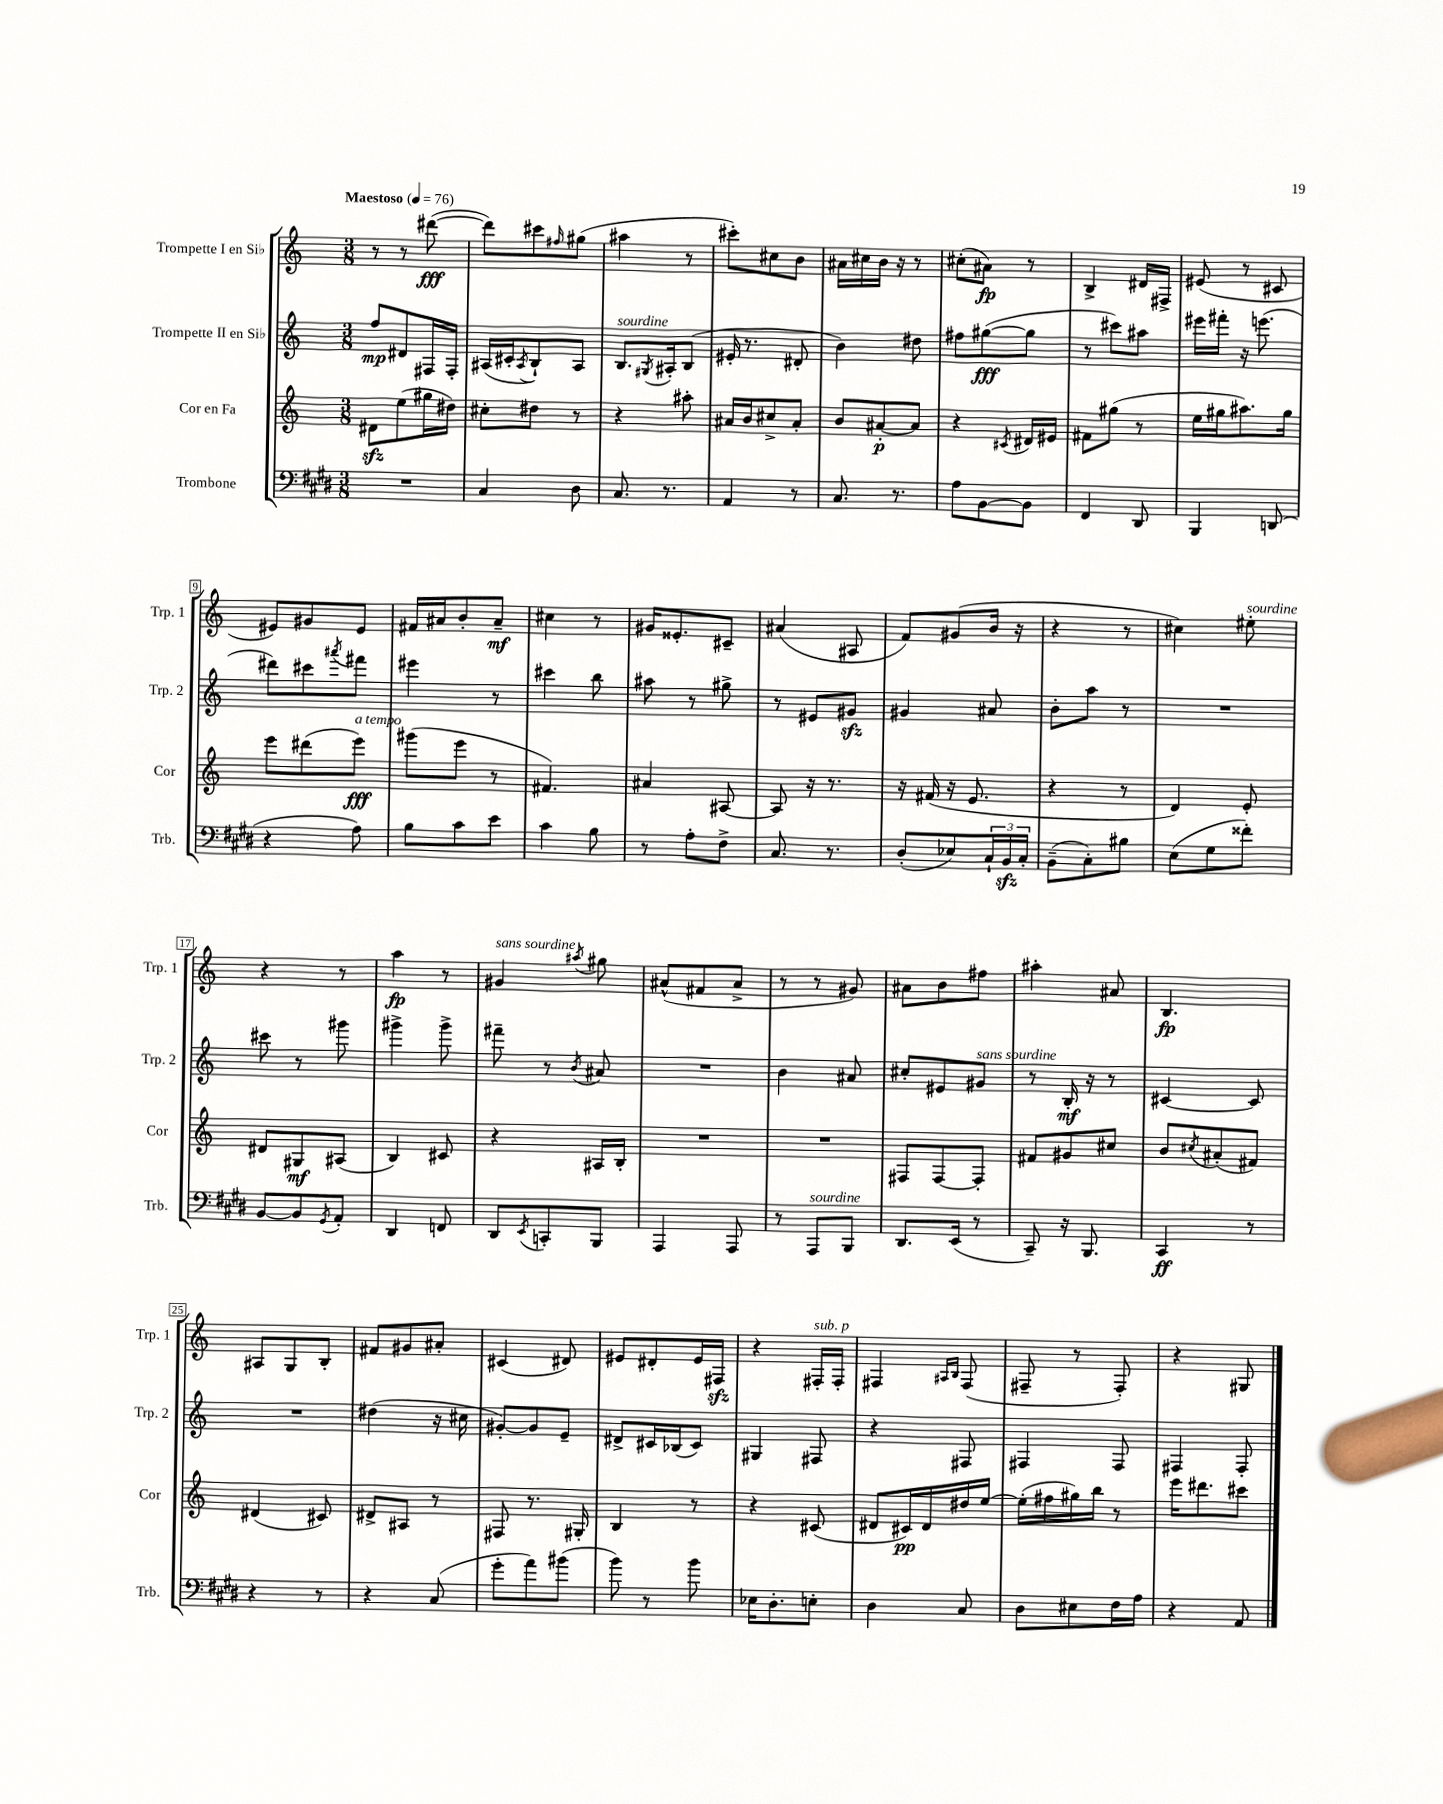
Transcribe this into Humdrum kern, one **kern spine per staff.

**kern	**dynam	**kern	**dynam	**kern	**dynam	**kern	**dynam
*part4	*part4	*part3	*part3	*part2	*part2	*part1	*part1
*staff4	*staff4	*staff3	*staff3	*staff2	*staff2	*staff1	*staff1
*I"Trombone	*	*I"Cor en Fa	*	*I"Trompette II en Si♭	*	*I"Trompette I en Si♭	*
*I'Trb.	*	*I'Cor	*	*I'Trp. 2	*	*I'Trp. 1	*
*clefF4	*	*clefG2	*	*clefG2	*	*clefG2	*
*k[f#c#g#d#]	*	*k[]	*	*k[]	*	*k[]	*
*M3/8	*	*M3/8	*	*M3/8	*	*M3/8	*
*MM76	*	*MM76	*	*MM76	*	*MM76	*
=1	=1	=1	=1	=1	=1	=1	=1
!	!	!	!	!	!	!LO:TX:a:B:t=Maestoso	!
4.r	.	8d#Xzz\L	.	8ff/L	mp	8r	.
.	.	(8ee\	.	8d#X/	.	8r	.
.	.	16gg#X\L	.	16F#X/L	.	([8ddd#X\	fff
.	.	16dd#X\JJ)	.	16F#'/JJ	.	.	.
=2	=2	=2	=2	=2	=2	=2	=2
4C#/	.	8cc#X'\L	.	(16A#X/LL	.	8ddd#\L])	.
.	.	.	.	16c#X'/J	.	.	.
.	.	.	.	8qA#/	.	.	.
.	.	8dd#X\J	.	8B`/)	.	8ccc#X\	.
.	.	.	.	.	.	16qqff#X/	.
8D#\	.	8r	.	8A#/J	.	(8gg#X\J	.
=3	=3	=3	=3	=3	=3	=3	=3
!	!	!	!	!LO:TX:a:i:t=sourdine	!	!	!
8.C#/	.	4r	.	8.B/L	.	4aa#X\	.
.	.	.	.	8qG#X/	.	.	.
8.r	.	.	.	16A#X'/k	.	.	.
.	.	8aa#X'\	.	(8B/J	.	8r	.
=4	=4	=4	=4	=4	=4	=4	=4
4AA/	.	16a#X/LL	.	16e#X'/	.	8ccc#X'\L)	.
.	.	16b/J	.	8.r	.	.	.
.	.	8cc#X^/	.	.	.	8cc#X\	.
8r	.	8a#'/J	.	8d#X'/	.	8b\J	.
=5	=5	=5	=5	=5	=5	=5	=5
8.C#/	.	8b/L	.	4b\)	.	16a#X\LL	.
.	.	.	.	.	.	16cc#X\	.
.	.	[8a#X'/	p	.	.	16b\JJ	.
8.r	.	.	.	.	.	16r	.
.	.	8a#/J]	.	8dd#X\	.	8r	.
=6	=6	=6	=6	=6	=6	=6	=6
8A\L	.	4r	.	8ff#X\L	.	(8cc#X'\L	.
[8BB\	.	.	.	([8gg#X\	fff	8a#X\J)	fp
.	.	8qc#X/	.	.	.	.	.
8BB\J]	.	16d#X/LL	.	8gg#\J]	.	8r	.
.	.	16e#X/JJ	.	.	.	.	.
=7	=7	=7	=7	=7	=7	=7	=7
4FF#/	.	8f#X\L	.	8r	.	4B^/	.
.	.	(8gg#X\J	.	8ccc#X\L)	.	.	.
8DD#/	.	8r	.	8aa#X\J	.	16d#X/LL	.
.	.	.	.	.	.	16F#X^/JJ	.
=8	=8	=8	=8	=8	=8	=8	=8
4BBB/	.	16ee\LL	.	16eee#X\LL	.	(8e#X/	.
.	.	16gg#X\J	.	16fff#X'\JJ	.	.	.
.	.	8.aa#X\)	.	16r	.	8r	.
.	.	.	.	(8.eeen\	.	.	.
(8DDn/	.	.	.	.	.	8c#X/	.
.	.	16gg#\Jk	.	.	.	.	.
!!LO:LB:g=z
=9	=9	=9	=9	=9	=9	=9	=9
4r	.	8eee\L	.	8ddd#X\L)	.	8e#X/L)	.
.	.	(8ddd#X\	.	8ccc#X\	.	8g#X/	.
.	.	.	.	8qaaa#X/	.	.	.
!	!	!LO:TX:a:i:t=a tempo	!	!	!	!	!
8A\)	.	8eee\J)	fff	8fff#X\J	.	8e#/J	.
=10	=10	=10	=10	=10	=10	=10	=10
8B\L	.	(8ggg#X\L	.	4eee#X\	.	16f#X/LL	.
.	.	.	.	.	.	16a#X/J	.
8c#\	.	8eee\J	.	.	.	8b'/	.
8e\J	.	8r	.	8r	.	8a#~/J	mf
=11	=11	=11	=11	=11	=11	=11	=11
4c#\	.	4.f#X/)	.	4ccc#X\	.	4cc#X\	.
8B\	.	.	.	8bb\	.	8r	.
=12	=12	=12	=12	=12	=12	=12	=12
8r	.	4a#X/	.	8aa#X\	.	16g#X/KL	.
.	.	.	.	.	.	8.e##X'/	.
8A'\L	.	.	.	8r	.	.	.
8F#^\J	.	[8A#X/	.	8gg#X^\	.	8c#X~/J	.
=13	=13	=13	=13	=13	=13	=13	=13
8.C#/	.	8A#/]	.	8r	.	(4a#X/	.
.	.	16r	.	8e#X/L	.	.	.
8.r	.	8.r	.	.	.	.	.
.	.	.	.	8g#Xzz/J	.	8A#X/	.
=14	=14	=14	=14	=14	=14	=14	=14
(8D#'/L	.	16r	.	4g#X/	.	8f/L)	.
.	.	(16f#X/	.	.	.	.	.
8E-X/)	.	16r	.	.	.	(8g#X/	.
.	.	8.e/	.	.	.	.	.
24C#`/L	.	.	.	8a#X/	.	16b/Jk	.
24BBzz/	.	.	.	.	.	.	.
.	.	.	.	.	.	16r	.
24C#'/JJ	.	.	.	.	.	.	.
=15	=15	=15	=15	=15	=15	=15	=15
(8BB~\L	.	4r	.	8b'\L	.	4r	.
8C#'\)	.	.	.	8aa\J	.	.	.
8B#X\J	.	8r	.	8r	.	8r	.
=16	=16	=16	=16	=16	=16	=16	=16
(8E\L	.	4d/)	.	4.r	.	4cc#X\)	.
8G#\	.	.	.	.	.	.	.
!	!	!	!	!	!	!LO:TX:a:i:t=sourdine	!
8f##X'\J)	.	8e'/	.	.	.	8ee#X'\	.
!!LO:LB:g=z
=17	=17	=17	=17	=17	=17	=17	=17
[8BB/L	.	8d#X/L	.	8ccc#X\	.	4r	.
8BB/]	.	8G#X/	mf	8r	.	.	.
8qGG#/	.	.	.	.	.	.	.
8AA'/J	.	(8A#X/J	.	8ggg#X\	.	8r	.
=18	=18	=18	=18	=18	=18	=18	=18
4DD#/	.	4B/)	.	4ggg#X^\	.	4aa\	fp
8FFn/	.	8c#X/	.	8ggg#^\	.	8r	.
=19	=19	=19	=19	=19	=19	=19	=19
!	!	!	!	!	!	!LO:TX:a:i:t=sans sourdine	!
8DD#/L	.	4r	.	8fff#X~\	.	4g#X/	.
8qEE/	.	.	.	.	.	.	.
8CCn'/	.	.	.	8r	.	.	.
.	.	.	.	8qb/	.	8qaa#X/	.
8BBB/J	.	16A#X/LL	.	8a#X/	.	8gg#X\	.
.	.	16B'/JJ	.	.	.	.	.
=20	=20	=20	=20	=20	=20	=20	=20
4AAA/	.	4.r	.	4.r	.	(8a#X^^/L	.
.	.	.	.	.	.	8f#X/	.
8AAA/	.	.	.	.	.	8a#^/J	.
=21	=21	=21	=21	=21	=21	=21	=21
8r	.	4.r	.	4b\	.	8r	.
!LO:TX:a:i:t=sourdine	!	!	!	!	!	!	!
8AAA/L	.	.	.	.	.	8r	.
8BBB/J	.	.	.	8a#X/	.	8g#X/)	.
=22	=22	=22	=22	=22	=22	=22	=22
8.DD#/L	.	8F#X/L	.	8cc#X'/L	.	8a#X\L	.
.	.	[8F#/	.	8e#X/	.	8b\	.
(16EE/Jk	.	.	.	.	.	.	.
!	!	!	!	!LO:TX:a:i:t=sans sourdine	!	!	!
8r	.	8F#'/J]	.	8g#X/J	.	8ff#X\J	.
=23	=23	=23	=23	=23	=23	=23	=23
8CC#~/)	.	8f#X/L	.	8r	.	4aa#X'\	.
16r	.	8g#X/	.	16B'/	mf	.	.
8.BBB/	.	.	.	16r	.	.	.
.	.	8cc#X/J	.	8r	.	8a#X/	.
=24	=24	=24	=24	=24	=24	=24	=24
4CC#/	ff	8b/L	.	[4c#X/	.	4.B/	fp
.	.	8qcc#X/	.	.	.	.	.
.	.	(8a#X'/	.	.	.	.	.
8r	.	8f#X/J)	.	8c#/]	.	.	.
!!LO:LB:g=z
=25	=25	=25	=25	=25	=25	=25	=25
4r	.	(4d#X/	.	4.r	.	8A#X/L	.
.	.	.	.	.	.	8G/	.
8r	.	8c#X/)	.	.	.	8B'/J	.
=26	=26	=26	=26	=26	=26	=26	=26
4r	.	8d#X^/L	.	(4dd#X\	.	8f#X/L	.
.	.	8A#X/J	.	.	.	8g#X/	.
(8C#/	.	8r	.	16r	.	8a#X'/J	.
.	.	.	.	16cc#X\	.	.	.
=27	=27	=27	=27	=27	=27	=27	=27
8g#'\L	.	8F#X/	.	[8g#X'/L)	.	(4c#X/	.
8a\)	.	8.r	.	8g#/]	.	.	.
(8b#X\J	.	.	.	8e~/J	.	8d#X/)	.
.	.	16G#X'/	.	.	.	.	.
=28	=28	=28	=28	=28	=28	=28	=28
8b\)	.	4B/	.	8d#X^/L	.	8e#X/L	.
8r	.	.	.	16c#X/L	.	8d#X'/	.
.	.	.	.	(16B-X/J	.	.	.
8b\	.	8r	.	8c#/J)	.	16e#/L	.
.	.	.	.	.	.	16F#Xzz/JJ	.
=29	=29	=29	=29	=29	=29	=29	=29
16E-X\KL	.	4r	.	4G#X/	.	4r	.
8.D#'\	.	.	.	.	.	.	.
!	!	!	!	!	!	!LO:TX:a:i:t=sub. p	!
8En'\J	.	(8c#X/	.	8F#X/	.	16F#X'/LL	.
.	.	.	.	.	.	16F#'/JJ	.
=30	=30	=30	=30	=30	=30	=30	=30
4D#\	.	8d#X/L	.	4r	.	4F#X/	.
.	.	16c#X/L)	pp	.	.	.	.
.	.	16d#/	.	.	.	.	.
.	.	.	.	.	.	16qqA#X/LL	.
.	.	.	.	.	.	16qqB/JJ	.
8C#/	.	16dd#X/	.	8F#X/	.	(8F#/	.
.	.	[16ee/JJ	.	.	.	.	.
=31	=31	=31	=31	=31	=31	=31	=31
8D#\L	.	(16ee'\LL]	.	4F#X/	.	8F#X~/	.
.	.	16ff#X\	.	.	.	.	.
8E#X\	.	16gg#X\)	.	.	.	8r	.
.	.	16bb\JJ	.	.	.	.	.
16F#\L	.	8r	.	8F#/	.	8F#'/)	.
16A\JJ	.	.	.	.	.	.	.
=32	=32	=32	=32	=32	=32	=32	=32
4r	.	16eee\KL	.	4F#X/	.	4r	.
.	.	8.ddd#X\	.	.	.	.	.
8AA/	.	8ccc#X\J	.	8F#'/	.	8G#X/	.
==	==	==	==	==	==	==	==
*-	*-	*-	*-	*-	*-	*-	*-
